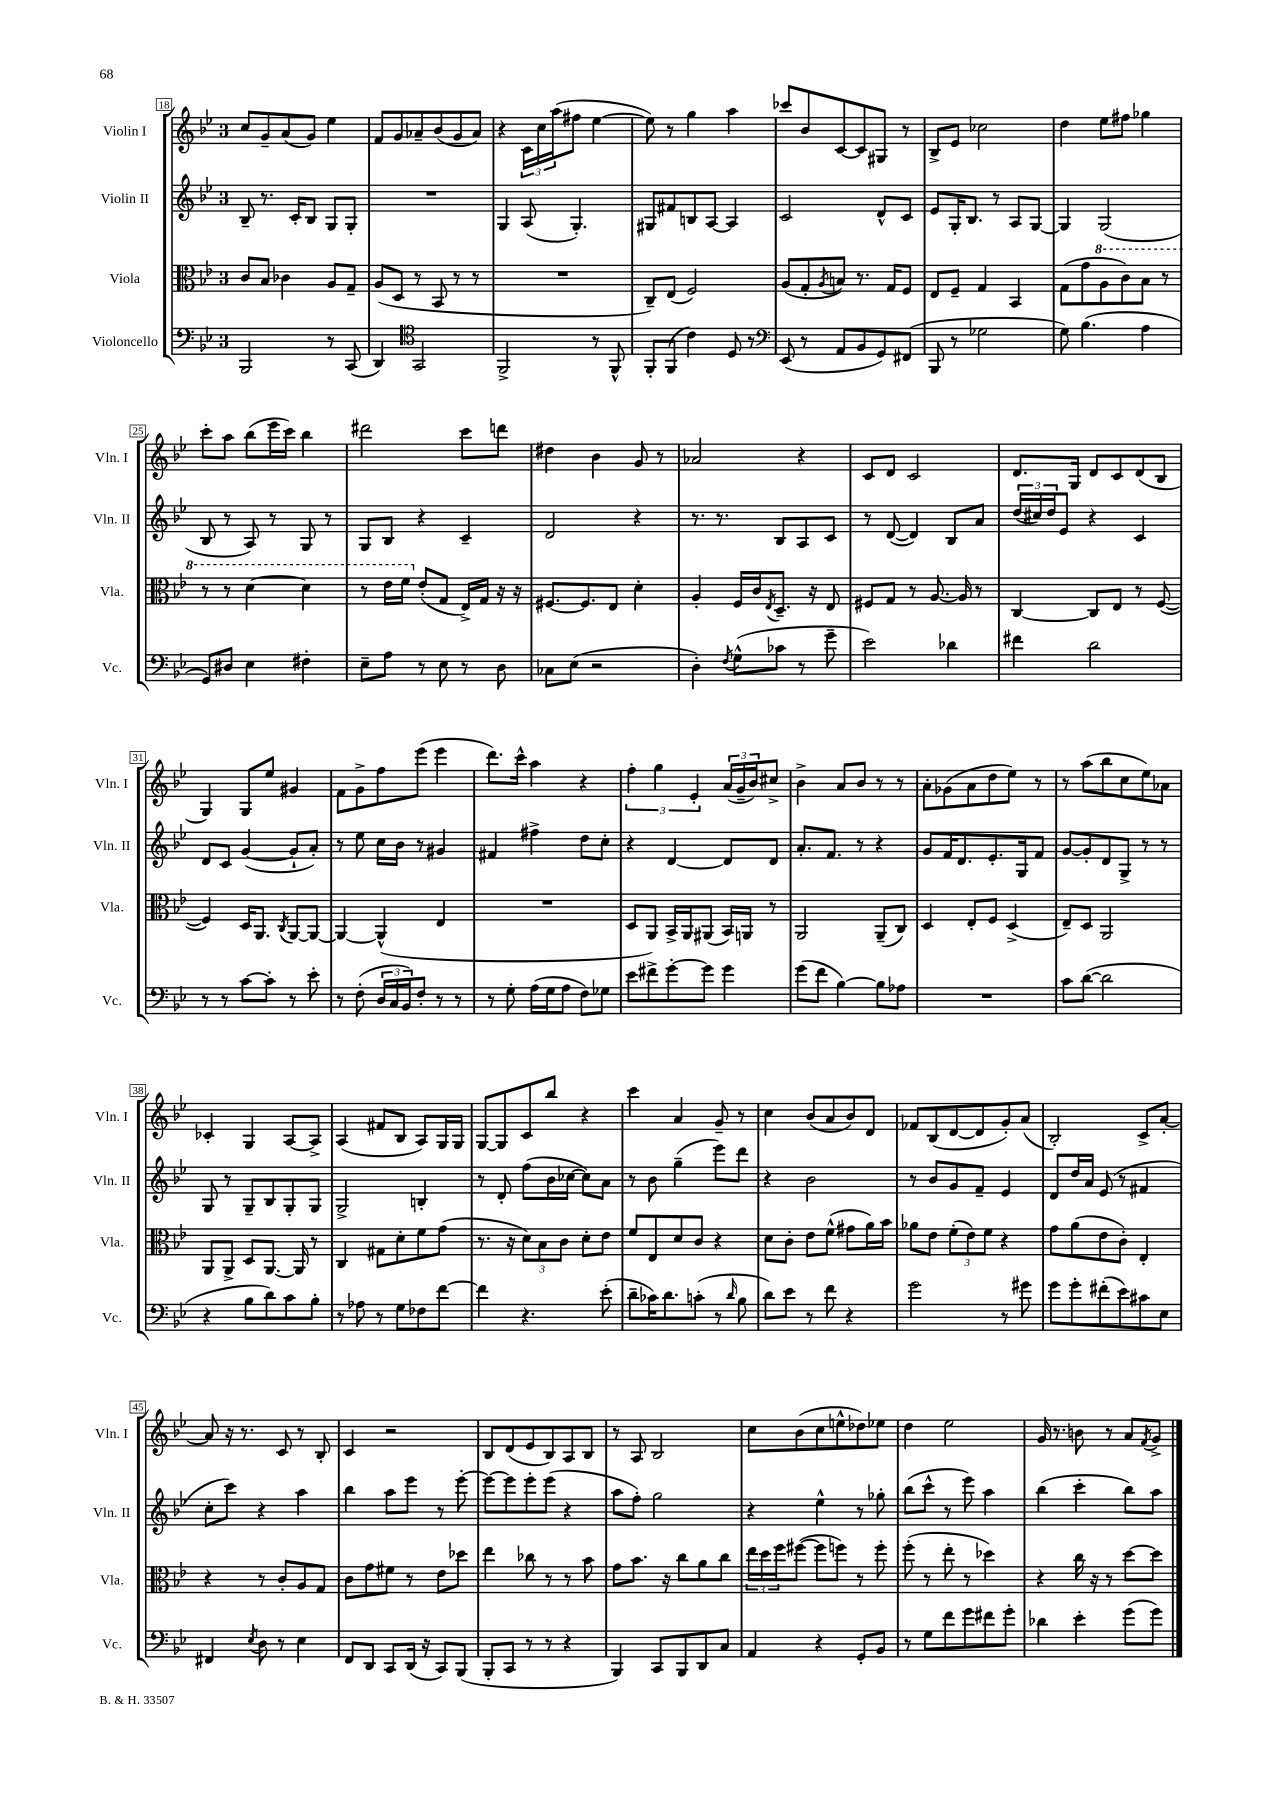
<<
\new StaffGroup <<
\new Staff = "s0" \with { instrumentName = "Violin I" shortInstrumentName = "Vln. I" } {
    \clef treble \key bes \major \once \override Staff.TimeSignature.style = #'single-digit \time 3/4
    c''8 g'8-- a'8( g'8) ees''4 |
    f'8 g'8 aes'8-- bes'8( g'8 aes'8) |
    r4 \tuplet 3/2 { c'16 c''16 a''16( } fis''8 ees''4~ |
    ees''8) r8 g''4 a''4 |
    ces'''8 bes'8 c'8~ c'8 gis8 r8 |
    bes8-> ees'8 ces''2 |
    d''4 ees''8 fis''8 ges''4 |
    c'''8-. a''8 bes''8( ees'''16 c'''16) bes''4 |
    dis'''2 c'''8 d'''8 |
    dis''4 bes'4 g'8 r8 |
    aes'2 r4 |
    c'8 d'8 c'2 |
    d'8. g16 d'8 c'8 d'8( bes8 |
    g4) g8 ees''8 gis'4 |
    f'8 g'8-> f''8 ees'''8( ees'''4 |
    d'''8.) c'''16-^ a''4 r4 |
    \tuplet 3/2 { f''4-. g''4 ees'4-. } \tuplet 3/2 { a'16( g'16-- bes'16) } cis''8-> |
    bes'4-> a'8 bes'8 r8 r8 |
    a'8-. ges'8( a'8 d''8 ees''8) r8 |
    r8 a''8( bes''8 c''8 ees''8) aes'8 |
    ces'4-. g4 a8~ a8-> |
    a4( fis'8 bes8 a8) g16 g16 |
    g8~ g8 c'8 bes''8 r4 |
    c'''4 a'4 g'8-- r8 |
    c''4 bes'8( a'8 bes'8) d'8 |
    fes'8 bes8( d'8~ d'8 g'8-.) a'8( |
    bes2-.) c'8-> a'8~-. |
    a'8 r16 r8. c'8 r8 bes8-. |
    c'4 r2 |
    bes8 d'8( ees'8 bes8) a8 bes8 |
    r8 a8 bes2 |
    c''8 bes'8( c''8 e''8-^ des''8) ees''8 |
    d''4 ees''2 |
    g'16 r8. b'8 r8 a'8 \acciaccatura { f'8 } g'8-> \bar "|." |
}
\new Staff = "s1" \with { instrumentName = "Violin II" shortInstrumentName = "Vln. II" } {
    \clef treble \key bes \major \once \override Staff.TimeSignature.style = #'single-digit \time 3/4
    bes8-- r8. c'16-. bes8 g8 g8-. |
    R2. |
    g4 a8( g4.-.) |
    gis8 fis'8 b8 a8~ a4 |
    c'2 d'8-^ c'8 |
    ees'8 g16-. bes8. r8 a8 g8~ |
    g4 g2( |
    bes8 r8 a8) r8 g8 r8 |
    g8 bes8 r4 c'4-- |
    d'2 r4 |
    r8. r8. bes8 a8 c'8 |
    r8 d'8~( d'4) bes8 a'8 |
    \tuplet 3/2 { d''16( cis''16) d''16 } ees'8 r4 c'4 |
    d'8 c'8 g'4~( g'8-! a'8-.) |
    r8 ees''8 c''16 bes'16 r8 gis'4 |
    fis'4 fis''4-> d''8 c''8-. |
    r4 d'4~ d'8 d'8 |
    a'8.-. f'8. r8 r4 |
    g'8 f'16 d'8. ees'8.-. g16 f'8 |
    g'8~ g'8-. d'8 g8-> r8 r8 |
    g8 r8 g8-- bes8 g8-. g8 |
    g2-> b4-. |
    r8 d'8-. f''8( bes'16 ces''16~ ces''8) a'8 |
    r8 bes'8 g''4--( ees'''8) d'''8 |
    r4 bes'2 |
    r8 bes'8 g'8 f'8-- ees'4 |
    d'8 d''16 a'16 ees'8( r8 fis'4 |
    c''8-. c'''8) r4 a''4 |
    bes''4 a''8 ees'''8 r8 ees'''8~-. |
    ees'''8~ ees'''8 ees'''8-. ees'''8( r4 |
    a''8 f''8-.) g''2 |
    r4 ees''4-^ r8 ges''8-. |
    bes''8( c'''8-^ r8 ees'''8) a''4 |
    bes''4( c'''4-. bes''8) a''8 \bar "|." |
}
\new Staff = "s2" \with { instrumentName = "Viola" shortInstrumentName = "Vla." } {
    \clef alto \key bes \major \once \override Staff.TimeSignature.style = #'single-digit \time 3/4
    c'8 bes8 ces'4 a8 g8-- |
    a8( d8 r8 bes,8 r8 r8 |
    R2. |
    c8--) ees8( f2) |
    a8( g8-. \acciaccatura { a8 } b8) r8. g16 f8 |
    ees8 f8-- g4 bes,4 |
    g8( g'8 \ottava #1 a'8 c''8) bes'8 r8 |
    r8 r8 d''4~ d''4 |
    r8 ees''16 f''16 \ottava #0 ees'8-.( g8 ees16->) g16 r16 r16 |
    fis8.~ fis8. ees8 d'4-. |
    a4-. f16 c'16 \acciaccatura { ees8 } d8.-- r16 ees8 |
    fis8 g8 r8 a8.~ a16 r8 |
    c4~ c8 ees8 r8 f8~( |
    f4) d16 a,8. \acciaccatura { c8 } a,8~ a,8~ |
    a,4~ a,4-^( ees4 |
    R2. |
    d8 a,8) bes,16-> a,16 ais,8( bes,16) a,16 r8 |
    a,2 a,8--( c8) |
    d4 ees8-. f8 d4->( |
    ees8--) d8 a,2 |
    a,8 a,8-> d8 a,8.~ a,16 r8 |
    c4 gis8 d'8-. f'8 g'8( |
    r8. r16 \tuplet 3/2 { d'8) bes8 c'8 } d'8-. ees'8 |
    f'8 ees8 d'8 c'8 r4 |
    d'8 c'8-. ees'8 f'8-^( gis'8 a'16) bes'16 |
    aes'8 ees'8 \tuplet 3/2 { f'8-.( ees'8) f'8 } r4 |
    g'8 a'8( ees'8 c'8-.) ees4-. |
    r4 r8 c'8-. a8 g8 |
    c'8 g'8 fis'8 r8 ees'8 des''8 |
    ees''4 ces''8 r8 r8 bes'8 |
    g'8 bes'8. r16 c''8 a'8 c''8 |
    \tuplet 3/2 { ees''16 d''16 f''16 } fis''8~( fis''8 f''8) r8 f''8-. |
    f''8-.( r8 ees''8-. r8 des''4) |
    r4 c''16 r16 r8 d''8~ d''8 \bar "|." |
}
\new Staff = "s3" \with { instrumentName = "Violoncello" shortInstrumentName = "Vc." } {
    \clef bass \key bes \major \once \override Staff.TimeSignature.style = #'single-digit \time 3/4
    bes,,2 r8 c,8( |
    d,4) \clef tenor g,2 |
    f,2-> r8 f,8-^ |
    f,8-. f,8( c'4) d8 r8 |
    \clef bass ees,8( r8 a,8 bes,8 g,8) fis,8( |
    bes,,8 r8 ges2 |
    g8) bes4.( a4 |
    g,8) dis8 ees4 fis4-. |
    ees8-- a8 r8 ees8 r8 d8 |
    ces8 ees8( r2 |
    d4-.) \acciaccatura { f8 } g8-^( ces'8 r8 g'8-- |
    ees'2) des'4 |
    fis'4 d'2 |
    r8 r8 c'8~ c'8-. r8 ees'8-. |
    r8 f8-.( \tuplet 3/2 { d16 c16 bes,16) } f8-. r8 r8 |
    r8 g8-. a16( g16 a8 f8) ges8 |
    ees'8 fis'8-> g'8~-. g'8 g'4 |
    g'8( f'8 bes4~) bes8 aes8 |
    R2. |
    c'8 d'8~( d'2 |
    r4 bes8 d'8) c'8 bes8-. |
    r8 aes8 r8 g8 fes8 f'8~ |
    f'4 r4. ees'8-.( |
    d'8-- ces'16) d'8. c'8-.( r8 \grace { d'16 } bes8 |
    d'8) ees'8 r8 f'8 r4 |
    g'2 r8 gis'8 |
    g'8 g'8-. fis'8-.( ees'8) cis'8 ees8 |
    fis,4 \acciaccatura { ees8 } d8 r8 ees4 |
    f,8 d,8 c,8 d,16( r16 c,8) bes,,8( |
    bes,,8-. c,8 r8 r8 r4 |
    bes,,4) c,8 bes,,8 d,8 c8 |
    a,4 r4 g,8-. bes,8 |
    r8 g8 f'8 g'8 fis'8 g'8-. |
    des'4 ees'4-. g'8( g'8) \bar "|." |
}
>>
>>
\layout { \context { \Score currentBarNumber = #18 \override BarNumber.stencil = #(make-stencil-boxer 0.1 0.3 ly:text-interface::print) } }
